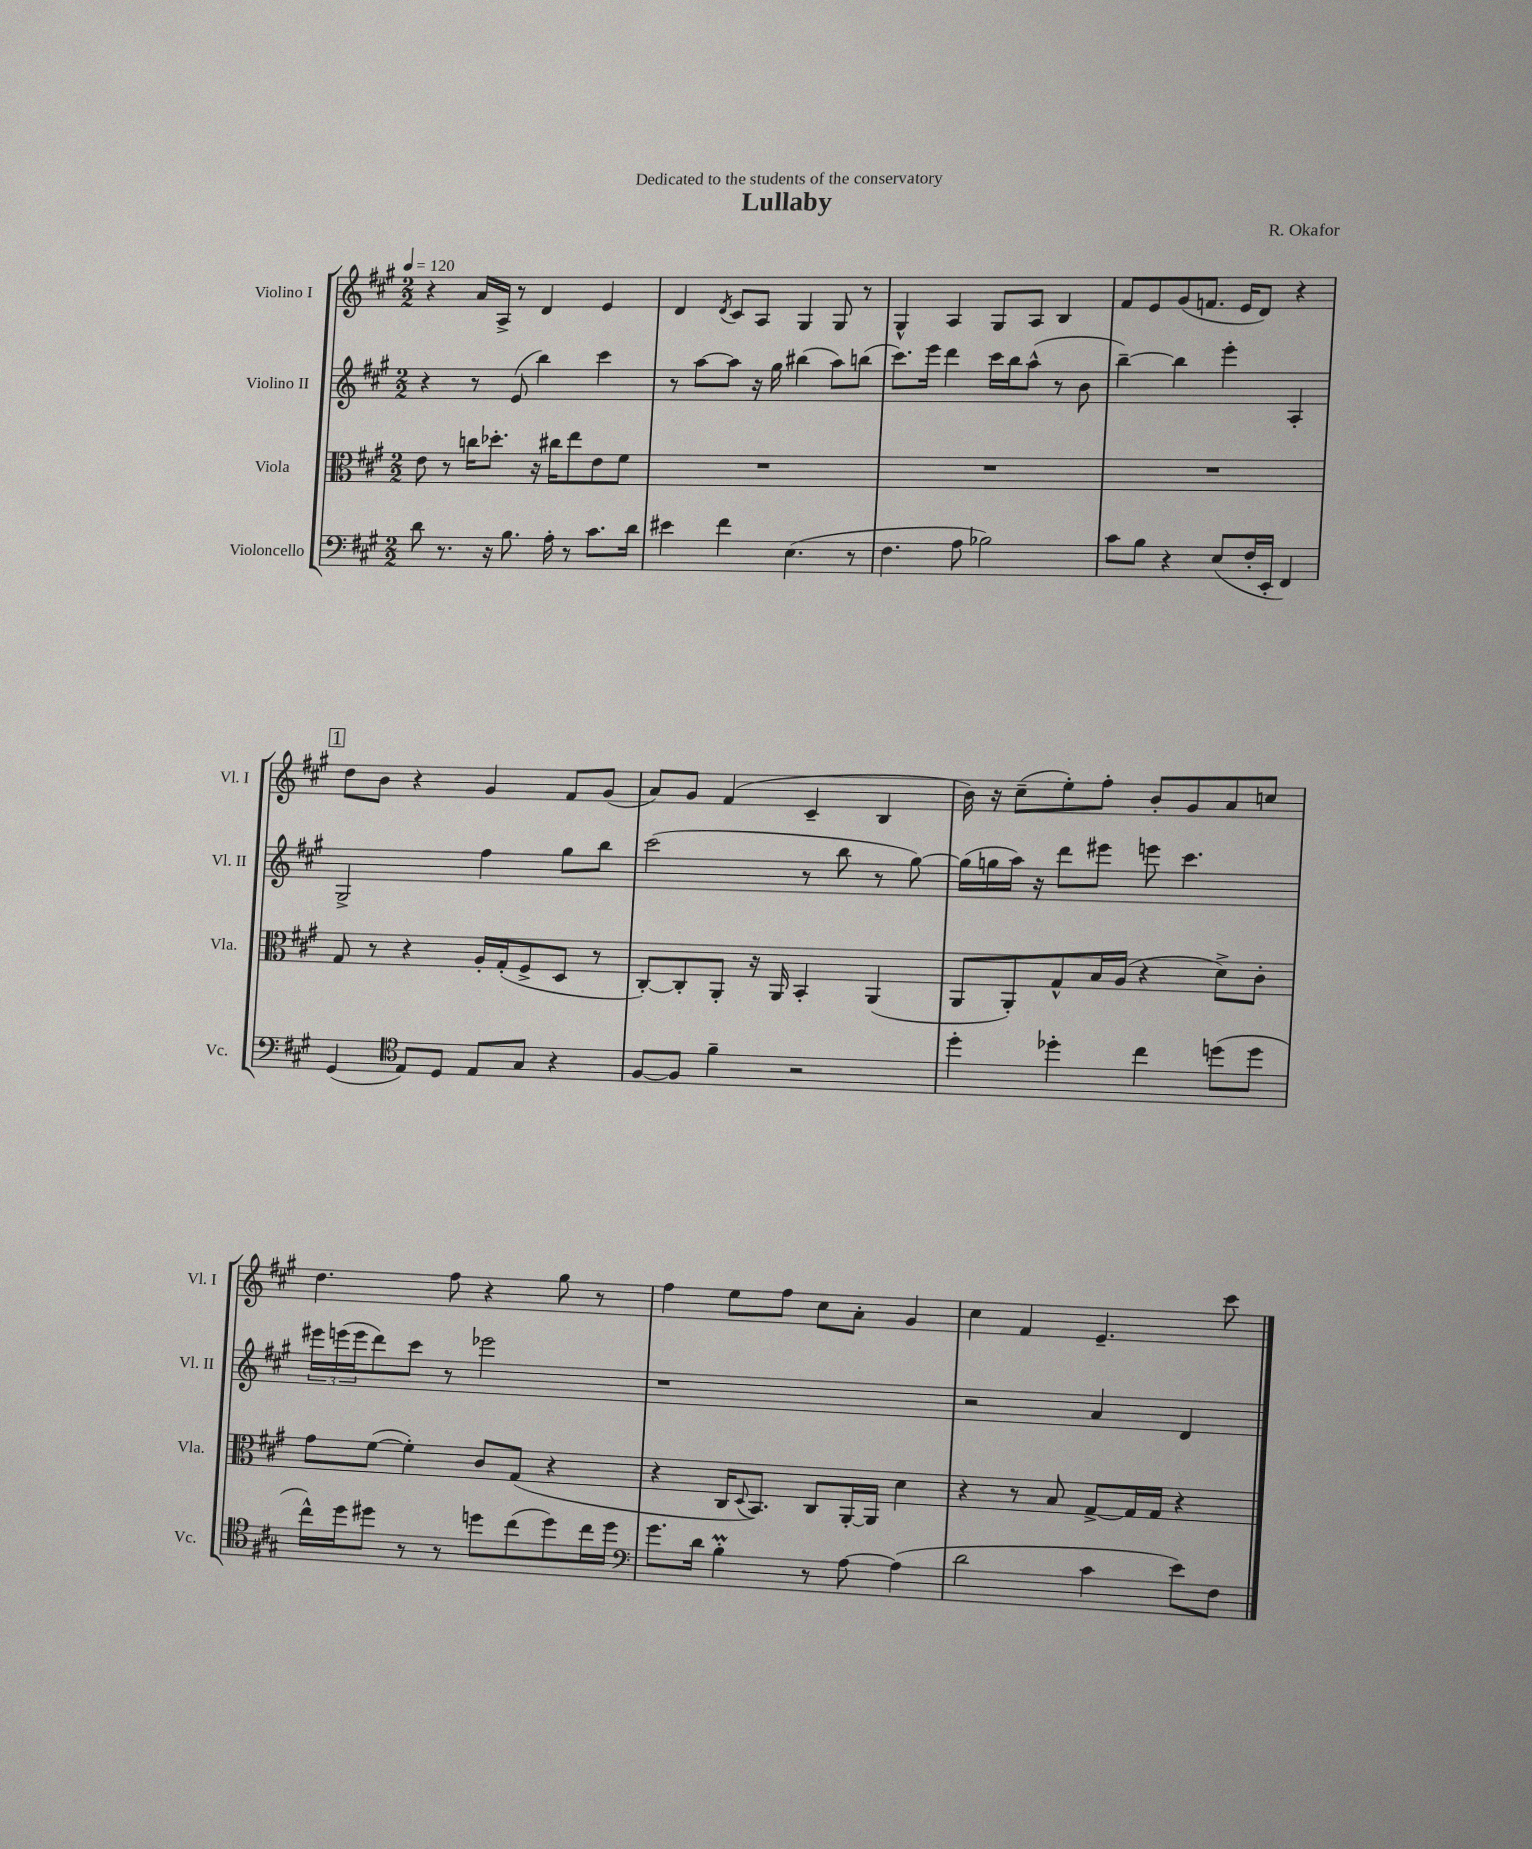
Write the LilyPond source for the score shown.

\header { title = "Lullaby" composer = "R. Okafor" dedication = "Dedicated to the students of the conservatory" }
<<
\new StaffGroup <<
\new Staff = "s0" \with { instrumentName = "Violino I" shortInstrumentName = "Vl. I" } {
    \clef treble \key a \major \numericTimeSignature \time 2/2 \tempo 4 = 120
    r4 a'16 a16-> r8 d'4 e'4 |
    d'4 \acciaccatura { d'8 } cis'8 a8 gis4 gis8 r8 |
    gis4-^ a4 gis8 a8 b4 |
    fis'8 e'8 gis'8( f'8. e'16 d'8) r4 |
    \mark \markup { \box "1" } d''8 b'8 r4 gis'4 fis'8 gis'8( |
    a'8) gis'8 fis'4( cis'4-- b4 |
    b'16) r16 cis''8--( e''8-.) fis''8-. b'8-. gis'8 a'8 c''8 |
    d''4. fis''8 r4 gis''8 r8 |
    fis''4 e''8 fis''8 cis''8 a'8-. gis'4 |
    cis''4 fis'4 e'4.-- cis'''8 \bar "|." |
}
\new Staff = "s1" \with { instrumentName = "Violino II" shortInstrumentName = "Vl. II" } {
    \clef treble \key a \major \numericTimeSignature \time 2/2
    r4 r8 e'8( b''4) cis'''4 |
    r8 a''8~ a''8 r16 gis''16 bis''4( a''8) b''8( |
    cis'''8.) e'''16 d'''4 cis'''16 b''16 a''8-^( r8 b'8 |
    b''4~--) b''4 e'''4-. a4-. |
    \mark \markup { \box "1" } gis2-> fis''4 gis''8 b''8 |
    cis'''2( r8 b''8 r8 gis''8~) |
    gis''16( g''16 a''16) r16 d'''8 eis'''8 e'''8 cis'''4. |
    \tuplet 3/2 { eis'''16 e'''16( e'''16 } d'''8) cis'''8 r8 ees'''2 |
    r1 |
    r2 a'4 d'4 \bar "|." |
}
\new Staff = "s2" \with { instrumentName = "Viola" shortInstrumentName = "Vla." } {
    \clef alto \key a \major \numericTimeSignature \time 2/2
    e'8 r8 c''16 des''8.-. r16 cis''16 e''8 e'8 fis'8 |
    R1 |
    R1 |
    R1 |
    \mark \markup { \box "1" } gis8 r8 r4 a16-. gis16-.( fis8-> d8 r8 |
    cis8~-.) cis8-. a,8-. r16 a,16 b,4-. a,4( |
    a,8 a,8-.) gis8-^ b16 a16( r4 d'8->) cis'8-. |
    gis'8 fis'8~( fis'4-.) cis'8 gis8( r4 |
    r4 cis16 \appoggiatura { d8 } b,8.) cis8 a,16~-. a,16 d'4 |
    r4 r8 b8 gis8~-> gis16 gis16 r4 \bar "|." |
}
\new Staff = "s3" \with { instrumentName = "Violoncello" shortInstrumentName = "Vc." } {
    \clef bass \key a \major \numericTimeSignature \time 2/2
    d'8 r8. r16 b8. a16-. r8 cis'8. d'16 |
    eis'4 fis'4 e4.( r8 |
    fis4. a8 bes2) |
    cis'8 b8 r4 e8( fis16-. e,16-. fis,4) |
    \mark \markup { \box "1" } gis,4( \clef tenor e8) d8 e8 gis8 r4 |
    fis8~ fis8 fis'4-- r2 |
    d''4-. des''4-. cis''4 d''8( d''8 |
    cis''16-^) d''16 dis''8 r8 r8 d''8 cis''8( d''8) cis''16 d''16 |
    \clef bass gis'8. d'16 b4-.\prall r8 a8~ a4( |
    d'2 cis'4 e'8) fis8 \bar "|." |
}
>>
>>
\layout { \context { \Score \remove "Bar_number_engraver" } }
